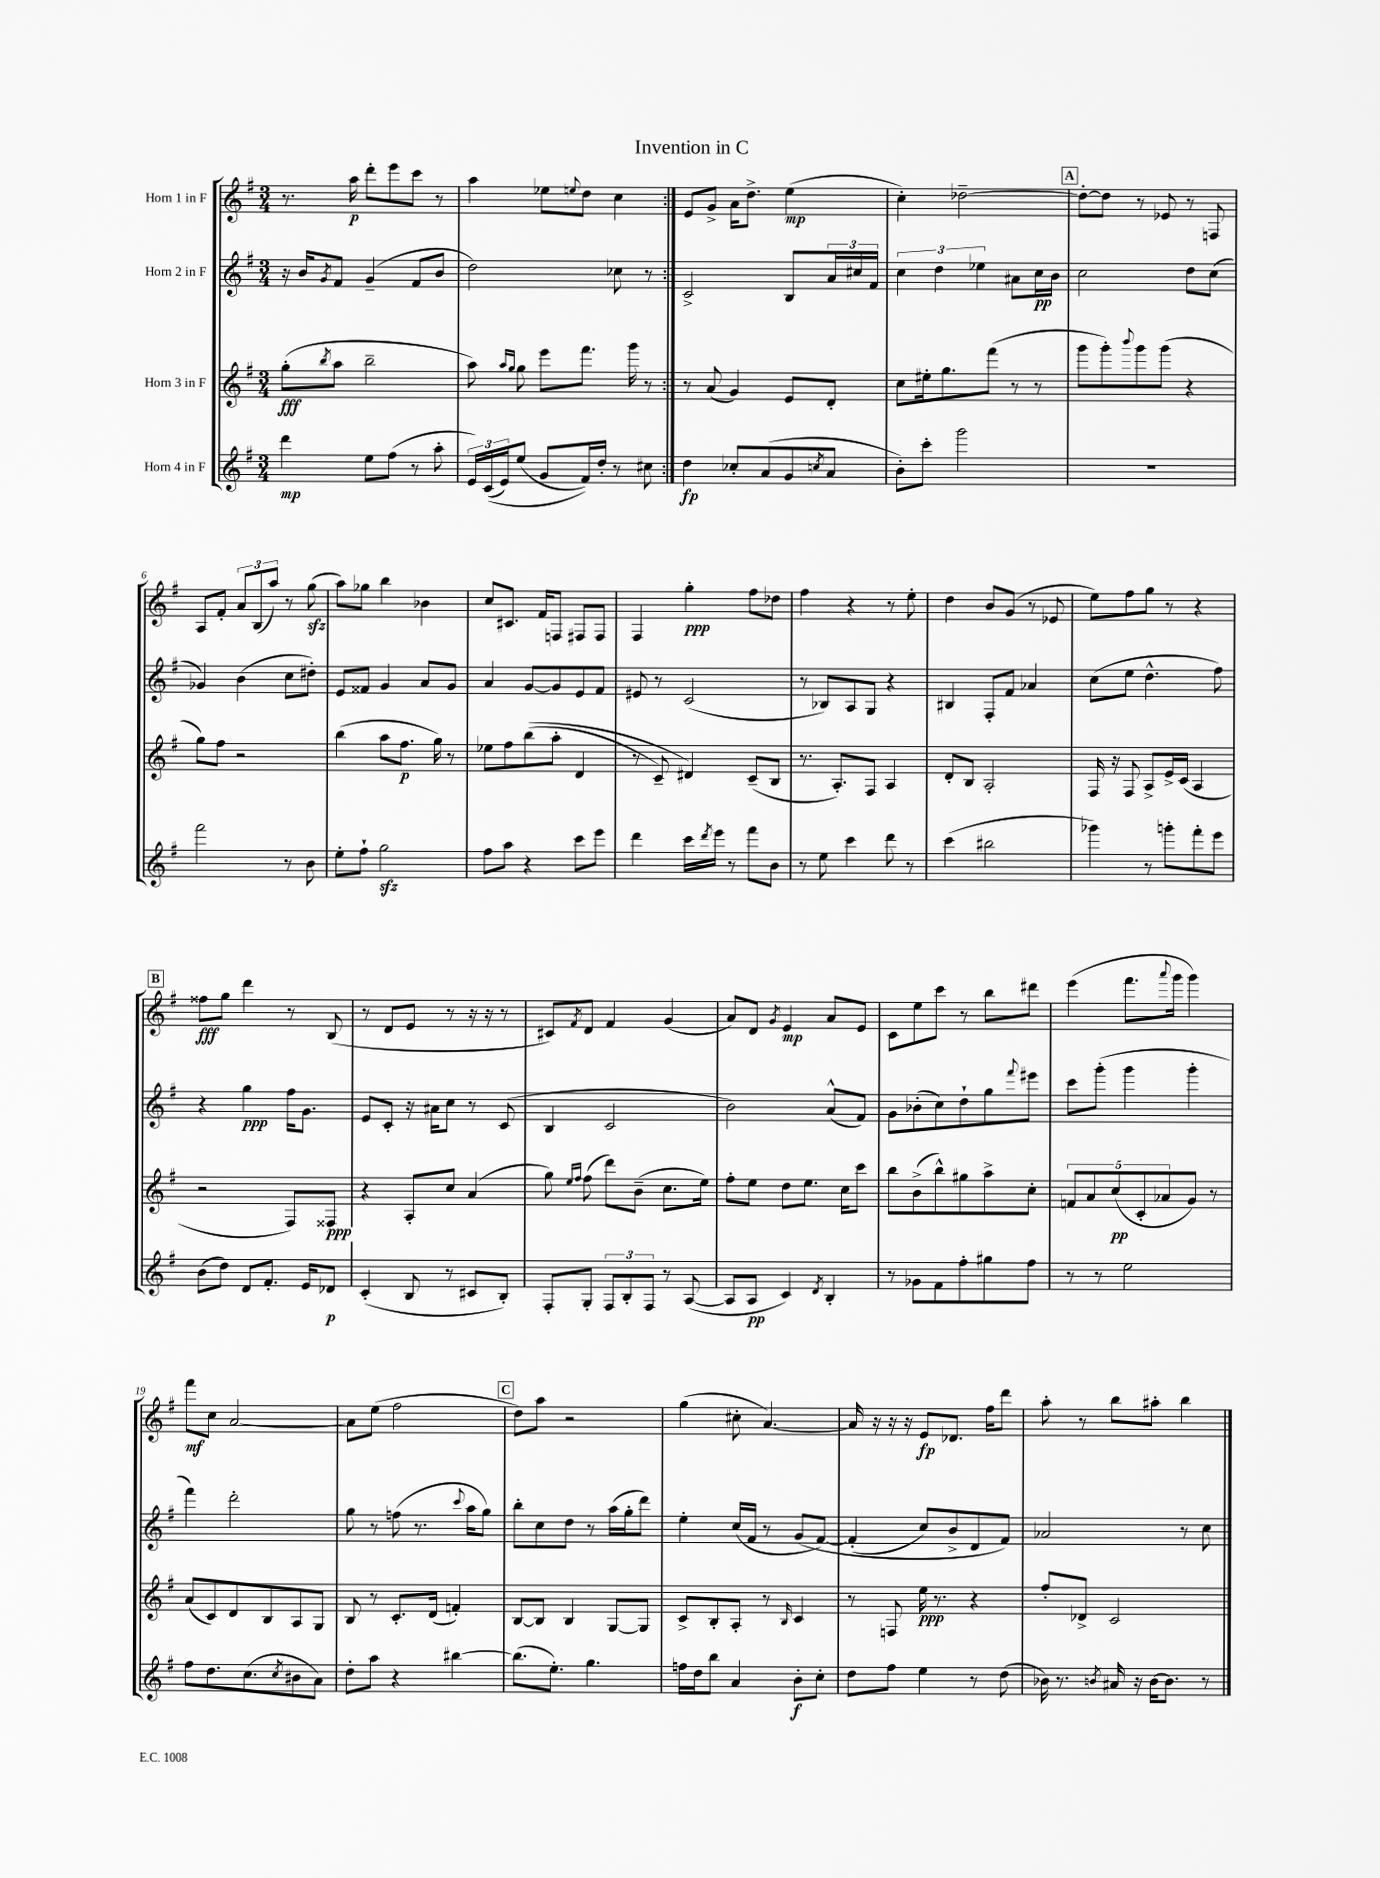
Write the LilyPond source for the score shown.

\header { title = "Invention in C" }
<<
\new StaffGroup <<
\new Staff = "s0" \with { instrumentName = "Horn 1 in F" } {
    \clef treble \key g \major \numericTimeSignature \time 3/4
    \repeat volta 2 { r8. a''16\p d'''8-. e'''8 c'''8 r8 |
    a''4 ees''8 \appoggiatura { e''8 } d''8 c''4 | }
    e'8 g'8-> a'16 d''8.-> e''4\mp( |
    c''4-.) des''2~-- |
    \mark \markup { \box "A" } des''8~-. des''8 r8 ees'8 r8 f8 |
    a8 fis'8-. \tuplet 3/2 { a'8 b8( a''8) } r8 g''8\sfz( |
    a''8) ges''8 b''4 bes'4 |
    c''8 cis'8. fis'16 f8 fis8 fis8 |
    fis4 g''4-.\ppp fis''8 des''8 |
    fis''4 r4 r8 e''8-. |
    d''4 b'8 g'8( r8 ees'8 |
    e''8) fis''8 g''8 r8 r4 |
    \mark \markup { \box "B" } fisis''8\fff g''8 d'''4 r8 b8( |
    r8 d'8 e'8 r8 r16 r16 r8 |
    cis'8) \acciaccatura { fis'8 } d'8 fis'4 g'4( |
    a'8) d'8 \acciaccatura { g'8 } e'4\mp a'8 e'8 |
    c'8 e''8 c'''8 r8 b''8 dis'''8 |
    e'''4( fis'''8. \appoggiatura { a'''8 } g'''16 g'''4) |
    fis'''8\mf c''8 a'2~ |
    a'8 e''8( fis''2 |
    \mark \markup { \box "C" } d''8) a''8 r2 |
    g''4( cis''8-. a'4.~) |
    a'16 r16 r16 r16 e'8\fp des'8. fis''16 d'''8 |
    a''8-. r8 b''8 ais''8-. b''4 \bar "|." |
}
\new Staff = "s1" \with { instrumentName = "Horn 2 in F" } {
    \clef treble \key g \major \numericTimeSignature \time 3/4
    \repeat volta 2 { r16 b'16 \acciaccatura { g'8 } fis'8 g'4--( fis'8 b'8 |
    d''2) ces''8 r8 | }
    c'2-> b8 \tuplet 3/2 { a'16 cis''16 fis'16 } |
    \tuplet 3/2 { c''4 d''4 ees''4 } ais'8 c''16\pp b'16 |
    \mark \markup { \box "A" } c''2 d''8 c''8( |
    ges'4) b'4( c''8 dis''8-.) |
    e'8 fisis'8 g'4 a'8 g'8 |
    a'4 g'8~ g'8 e'8 fis'8 |
    eis'8 r8 c'2( |
    r8 bes8) a8 g8 r4 |
    bis4 fis8-. fis'8 aes'4 |
    c''8( e''8 d''4.-^ fis''8) |
    \mark \markup { \box "B" } r4 g''4\ppp fis''16 g'8. |
    e'8 c'8-. r16 ais'16 c''8 r8 c'8( |
    b4 c'2 |
    b'2) a'8-^( fis'8) |
    g'8 bes'8-.( c''8) d''8-! g''8 \appoggiatura { fis'''8 } eis'''8 |
    c'''8 g'''8-.( g'''4 g'''4-. |
    fis'''4) d'''2-. |
    g''8 r8 f''8( r8. \appoggiatura { c'''8 } a''16 g''8) |
    \mark \markup { \box "C" } b''8-. c''8 d''8 r8 a''16( g''16-. d'''8) |
    e''4-. c''16( fis'16 r8 g'8\( fis'8~) |
    fis'4-.( c''8) b'8-> d'8 fis'8\) |
    aes'2 r8 c''8 \bar "|." |
}
\new Staff = "s2" \with { instrumentName = "Horn 3 in F" } {
    \clef treble \key g \major \numericTimeSignature \time 3/4
    \repeat volta 2 { g''8-.\fff( \acciaccatura { b''8 } a''8 b''2-- |
    a''8) \grace { a''16 g''16 } g''8 e'''8 fis'''8. g'''16 r8 | }
    r8 a'8( g'4) e'8 d'8-. |
    c''8 eis''16-. g''8. fis'''8( r8 r8 |
    \mark \markup { \box "A" } g'''8 g'''8-.) \appoggiatura { b'''8 } g'''8 g'''8( r4 |
    g''8) fis''8 r2 |
    b''4( a''8 fis''8.\p g''16) r8 |
    ees''8 fis''8 b''8(\( a''8-. d'4 |
    r8 c'8--) dis'4\) c'8--( b8 |
    r8. a8.-.) fis8 a4 |
    d'8-. b8 a2-. |
    fis16 r16 fis8 a8-> e'16-> c'16( a4 |
    \mark \markup { \box "B" } r2 fis8) fisis8\ppp |
    r4 a8-. c''8 a'4( |
    g''8) \grace { e''16 fis''16 } fis''8( d'''8) b'8--( c''8. e''16) |
    fis''8-. e''8 d''8 e''8. c''16 c'''8 |
    b''8 b'8->( b''8-^) gis''8 a''8-> c''8-. |
    \tuplet 5/4 { f'8 a'8 c''8\pp( c'8-. aes'8 } g'8) r8 |
    a'8( c'8) d'8 b8 a8 g8 |
    b8 r8 c'8.-. d'16( f'4-.) |
    \mark \markup { \box "C" } b8~ b8 b4 g8~ g8 |
    c'8-> b8-. a8-. r8 \grace { b16 } c'4 |
    r8 f8 e''16\ppp r8. r4 |
    fis''8-. des'8-> c'2 \bar "|." |
}
\new Staff = "s3" \with { instrumentName = "Horn 4 in F" } {
    \clef treble \key g \major \numericTimeSignature \time 3/4
    \repeat volta 2 { d'''4\mp e''8 fis''8( r8 a''8-. |
    \tuplet 3/2 { e'16) c'16(\( e'16) } e''8( g'8 fis'16)\) d''16-. r8 cis''8 | }
    d''4\fp ces''8-. a'8( g'8 \acciaccatura { c''8 } a'8 |
    b'8-.) c'''8-. g'''2 |
    \mark \markup { \box "A" } R2. |
    fis'''2 r8 b'8 |
    e''8-. fis''8-! g''2\sfz |
    fis''8 a''8 r4 c'''8 e'''8 |
    d'''4 c'''16 \acciaccatura { d'''8 } e'''16 r8 fis'''8 b'8 |
    r8 e''8 c'''4 d'''8 r8 |
    c'''4( bis''2 |
    ges'''4) r8 g'''8-. fis'''8-. e'''8 |
    \mark \markup { \box "B" } b'8( d''8) d'8 fis'8.-. e'16 des'8\p |
    c'4-.( b8 r8 cis'8 b8-.) |
    fis8-. g8-. \tuplet 3/2 { fis8 b8-. fis8 } r8 a8~( |
    a8 a8\pp c'4) \acciaccatura { d'8 } b4-. |
    r8 ges'8 fis'8 fis''8-. gis''8 fis''8 |
    r8 r8 e''2 |
    fis''8 d''8. c''8.( \acciaccatura { c''8 } bis'8 a'8) |
    d''8-. a''8 r4 bis''4~ |
    \mark \markup { \box "C" } bis''8.( e''8.-.) g''4. |
    f''16 d''16 b''8 a'4 b'8-.\f c''8-. |
    d''8 fis''8 e''4 r8 d''8( |
    bes'16) r8. \acciaccatura { b'8 } ais'16 r16 b'16~ b'8. r8 \bar "|." |
}
>>
>>
